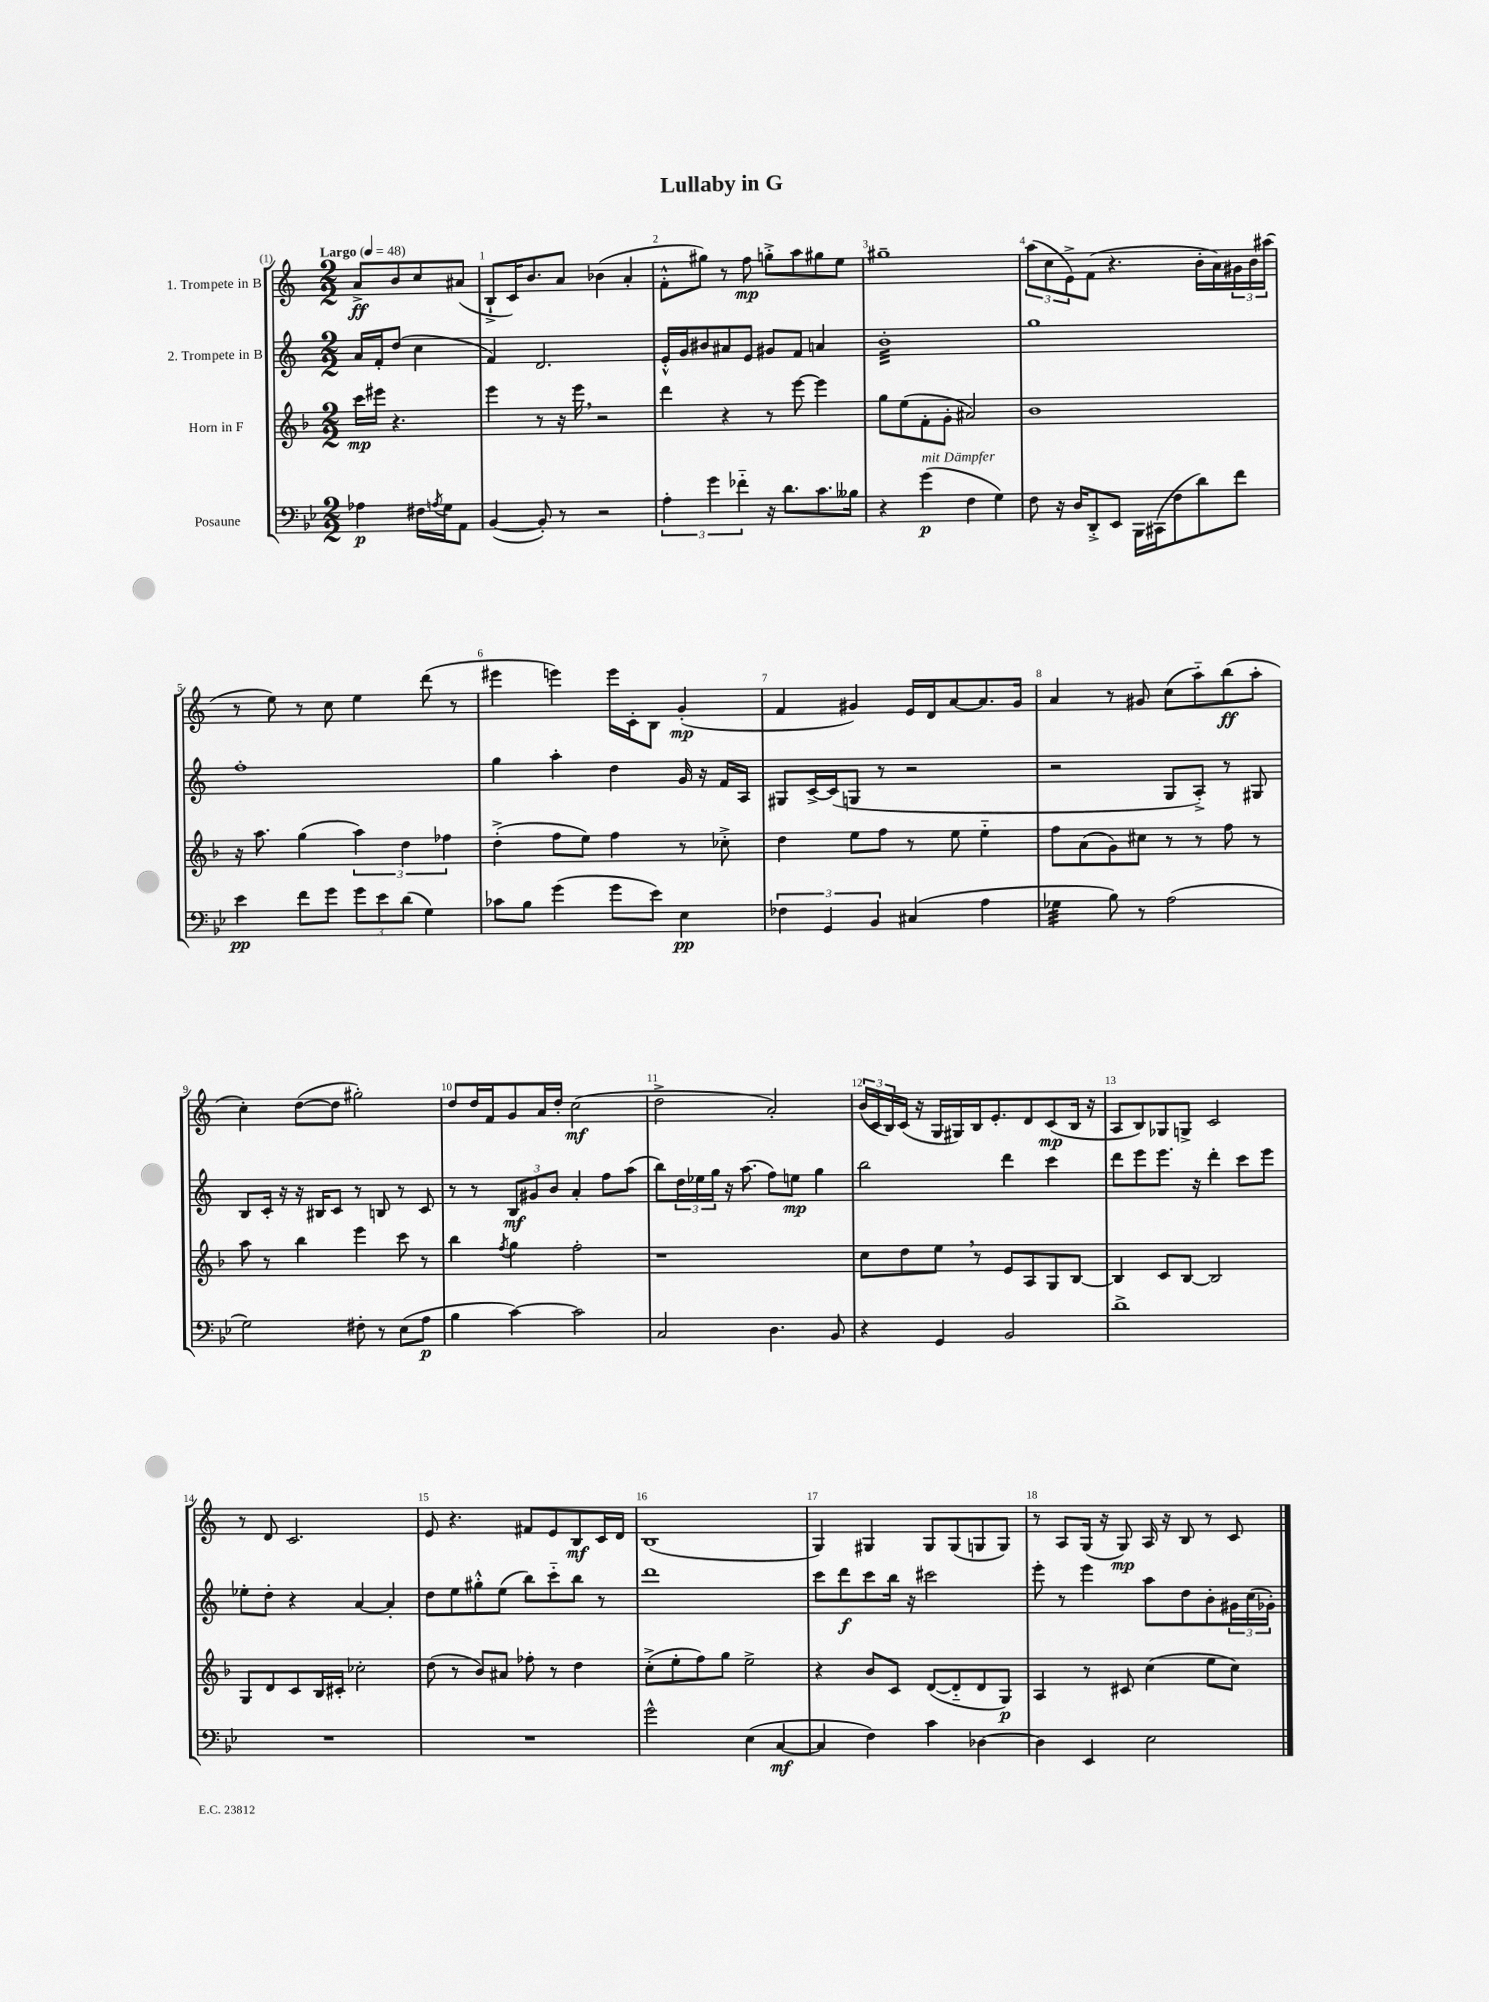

**kern	**kern	**kern	**kern
*staff4	*staff3	*staff2	*staff1
*clefF4	*clefG2	*clefG2	*clefG2
*k[b-e-]	*k[b-]	*k[]	*k[]
*M2/2	*M2/2	*M2/2	*M2/2
*MM48	*MM48	*MM48	*MM48
4A-	16ccc	16a	8a^
.	16eee#	16f'	.
.	4.r	(8dd	8b
16F#	.	4cc	8cc
8qA	.	.	.
16G	.	.	.
8AA	.	.	(8a#
=	=	=	=
([4BB-	4eee	4f)	8B`^
.	.	.	16c)
.	.	.	8.b
8BB-'])	8r	2.d	.
8r	16r	.	8a
.	16eee	.	.
2r	2r	.	(4b-
.	.	.	4a'
=	=	=	=
6A'	4ddd	16e'^^	8f'^^
.	.	16g	.
.	.	8b#	8gg#)
6g	.	.	.
.	4r	8a#	8r
6f-'~	.	.	.
.	.	8e	8ff
16r	8r	8g#	8gg'^
8.d	.	.	.
.	[8eee	8f	8aa
8.c	4eee]	4a	8gg#
.	.	.	8ee
16B--	.	.	.
=	=	=	=
4r	8gg	1b'	1gg#~
.	(8ee	.	.
(4g	8f'	.	.
.	8g'	.	.
4F	2a#)	.	.
4G)	.	.	.
=	=	=	=
8F	1b-	1gg	(12aa
.	.	.	12cc
16r	.	.	.
.	.	.	12e^)
16D	.	.	.
8DD'^	.	.	(8f
8EE-	.	.	4.r
16BBB-	.	.	.
(16CC#	.	.	.
8F	.	.	.
8d)	.	.	16b'
.	.	.	16a)
8f	.	.	24g#
.	.	.	24b
.	.	.	(24aa#
=	=	=	=
4e-	16r	1ff'	8r
.	8.aa	.	.
.	.	.	8ee)
8f	(4gg	.	8r
8g	.	.	8cc
12g	6aa)	.	4ee
12e-	.	.	.
(12d	6dd	.	.
4G)	.	.	(8ddd
.	6ff-	.	.
.	.	.	8r
=	=	=	=
8c-	(4dd'^	4gg	4eee#
8B-	.	.	.
(4g	8ff	4aa'	4eee)
.	8ee)	.	.
8g	4ff	4dd	16eee
.	.	.	16c'
8e-)	.	.	8B
4E-	8r	16g	(4g'
.	.	16r	.
.	8cc-'^	16f	.
.	.	16A	.
=	=	=	=
6F-	4dd	8G#	4f
.	.	[16c^	.
6GG	.	.	.
.	.	(16c]	.
.	8ee	8G	4g#)
6BB-	.	.	.
.	8ff	8r	.
(4C#	8r	2r	16e
.	.	.	16d
.	8ee	.	[8a
4A	4ee'~	.	8.a]
.	.	.	16g#
=	=	=	=
4G-	8ff	2r	4a
.	(8a	.	.
8B-)	8g)	.	8r
8r	8cc#	.	8g#
(2A	8r	8G	(8cc
.	8r	8A'^)	8aa'~)
.	8ff	8r	(8bb
.	8r	8G#	8aa'
=	=	=	=
2G)	8aa	8B	4cc')
.	8r	16c'	.
.	.	16r	.
.	4bb-	16r	([8dd
.	.	16B#	.
.	.	8c	8dd]
8F#'	4eee	8r	2gg#')
8r	.	8B	.
(8E-	8ccc	8r	.
8A	8r	8c	.
=	=	=	=
4B-	4bb-	8r	8dd
.	.	8r	16dd
.	.	.	16f
.	8qff	.	.
[4c)	4gg	12B	8g
.	.	12g#	.
.	.	.	16a
.	.	12b	.
.	.	.	16dd'
2c]	2ff'	4a'	(2cc
.	.	8ff	.
.	.	(8aa	.
=	=	=	=
2C	1r	8bb)	2dd^
.	.	24dd	.
.	.	24ee-	.
.	.	24gg	.
.	.	16r	.
.	.	(8.aa	.
4.D	.	8ff)	2a')
.	.	8ee	.
.	.	4gg	.
8BB-	.	.	.
=	=	=	=
4r	8cc	2bb	(24b
.	.	.	24c
.	.	.	24B)
.	8dd	.	(16c
.	.	.	16r
4GG	8ee	.	16G
.	.	.	16G#)
.	8r	.	16B
.	.	.	8.e'
2BB-	8e	4ddd	.
.	8A	.	8d
.	8G	4ccc	(8c
.	[8B-	.	16B
.	.	.	16r
=	=	=	=
1d^	4B-]	8ddd	8A
.	.	8eee	8B)
.	8c	8.eee	8G-
.	[8B-	.	8G^
.	.	16r	.
.	2B-]	4ddd'	2c
.	.	8ccc	.
.	.	8eee	.
=	=	=	=
1r	8G	8ee-'	8r
.	8d	8dd'	8d
.	8c	4r	2.c
.	16B-	.	.
.	16c#'	.	.
.	2cc-'	[4a	.
.	.	4a']	.
=	=	=	=
1r	(8dd	8dd	8e
.	8r	8ee	4.r
.	8b-)	8gg#'^^	.
.	8a#	(8ee	.
.	8ff-'	8bb)	8f#
.	8r	8ccc'~	8e
.	4dd	8bb	8B
.	.	8r	16c
.	.	.	16d
=	=	=	=
2g^^	(8cc'^	1ddd	(1B
.	8ee'	.	.
.	8ff)	.	.
.	8gg	.	.
(4E-	2ee^	.	.
[4C	.	.	.
=	=	=	=
4C]	4r	8ccc	4G)
.	.	8ddd	.
4F)	8b-	8ccc	4G#
.	8c	16bb	.
.	.	16r	.
4c	([8d	2ccc#	8G#
.	8d'~]	.	(8G#
[4D-	8d	.	8G
.	8G)	.	8G)
=	=	=	=
4D-]	4A	8eee'	8r
.	.	8r	8A
4EE-	8r	4eee	(16G
.	.	.	16r
.	8c#	.	8G)
2E-	(4cc	8aa	16A
.	.	.	16r
.	.	8dd	8B
.	8ee	8b'	8r
.	8cc)	24g#	8c
.	.	(24cc	.
.	.	24g-')	.
==	==	==	==
*-	*-	*-	*-
